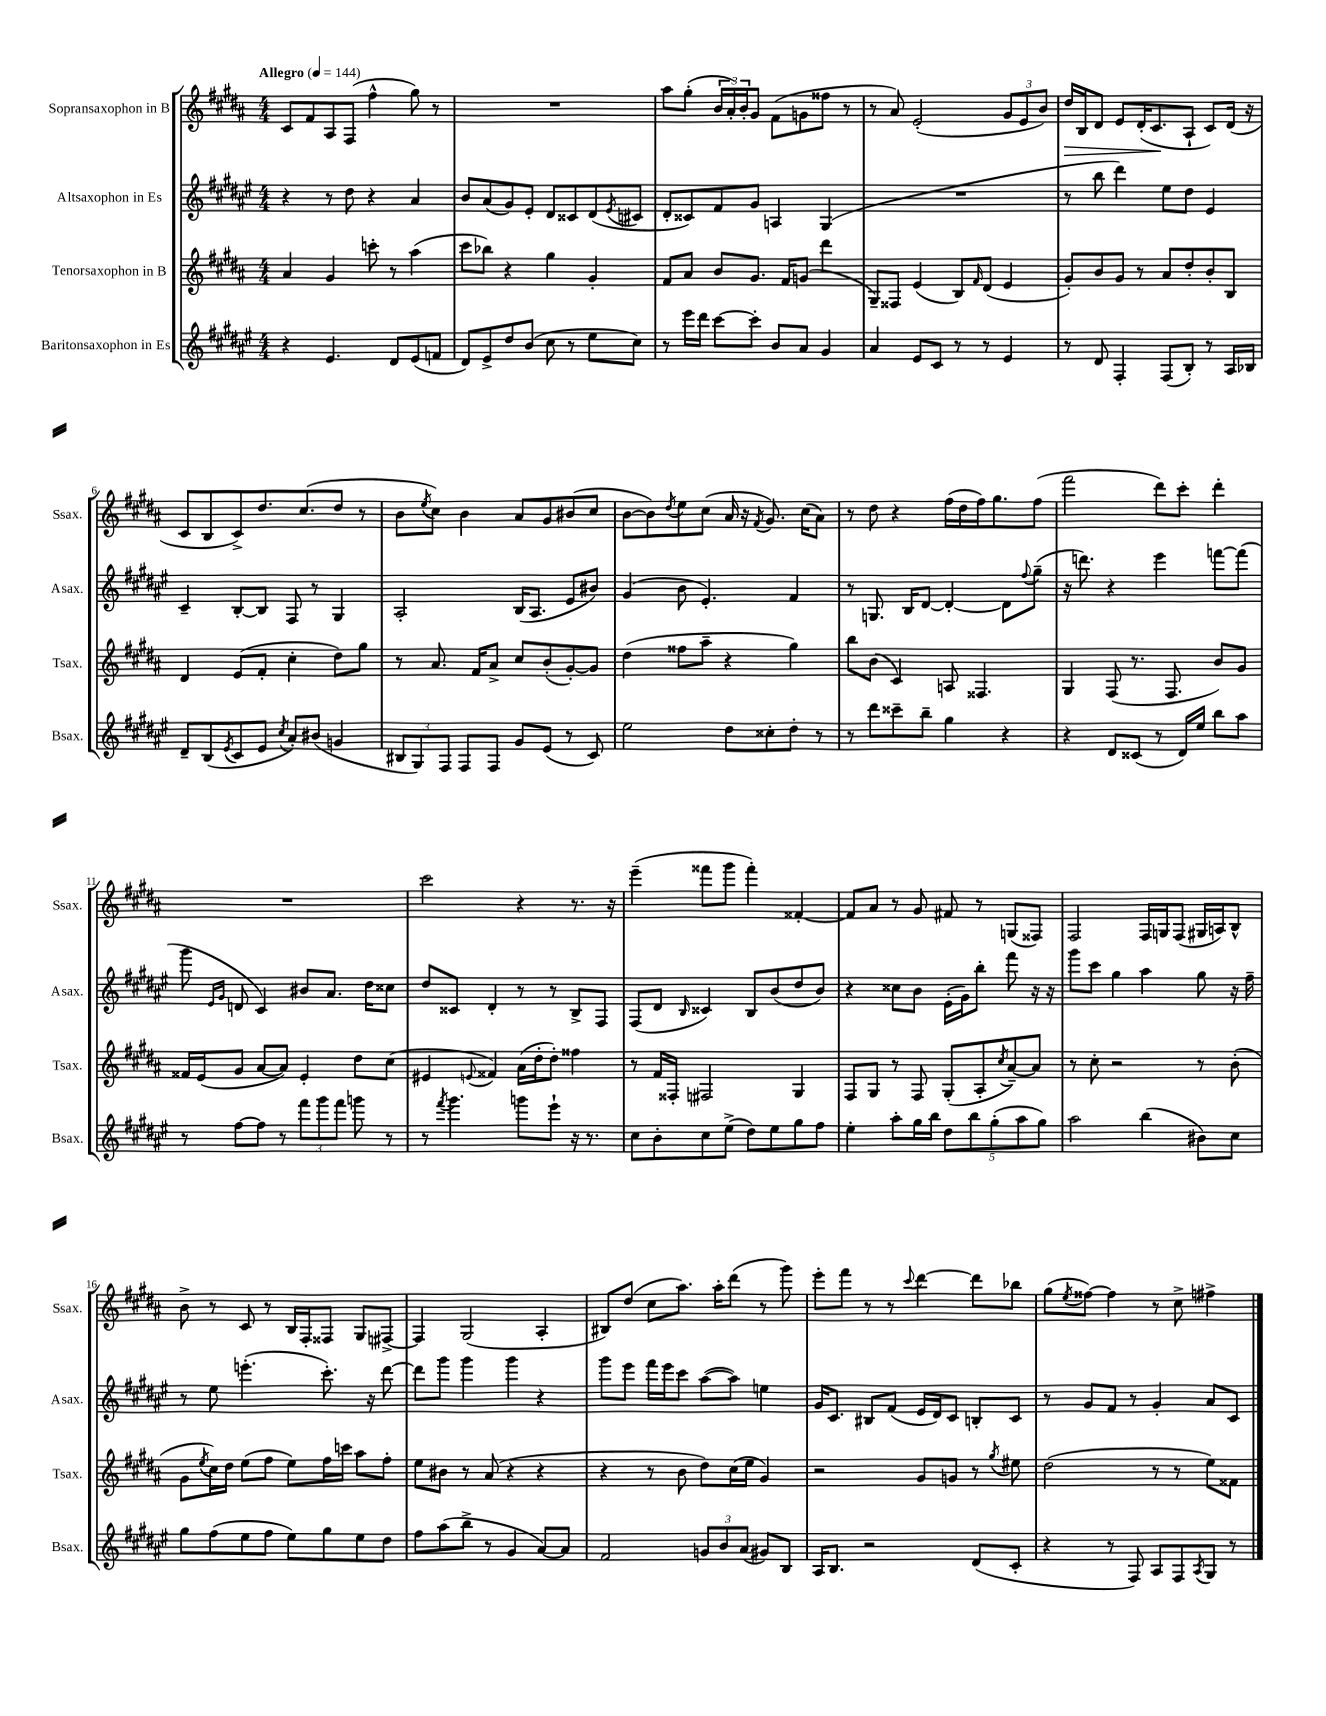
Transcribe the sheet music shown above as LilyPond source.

<<
\new StaffGroup <<
\new Staff = "s0" \with { instrumentName = "Sopransaxophon in B" shortInstrumentName = "Ssax." } {
    \clef treble \key b \major \numericTimeSignature \time 4/4 \tempo "Allegro" 4 = 144
    cis'8 fis'8 ais8 fis8( fis''4-^ gis''8) r8 |
    R1 |
    ais''8 gis''8-.( \tuplet 3/2 { b'16 ais'16-.) b'16-. } gis'8 fis'8( g'8 fisis''8 r8 |
    r8 ais'8) e'2-.( \tuplet 3/2 { gis'8 e'8 b'8) } |
    dis''16\> b16 dis'8 e'8 dis'16-.( cis'8.\! ais8-! cis'8) dis'16( r16 |
    cis'8 b8 cis'8->) dis''8. cis''8.( dis''8 r8 |
    b'8 \acciaccatura { e''8 } cis''8) b'4 ais'8 gis'8 bis'8( cis''8 |
    b'8~ b'8) \acciaccatura { dis''8 } e''8 cis''8( ais'16 r16 \acciaccatura { fis'8 } gis'8.) cis''16( ais'8) |
    r8 dis''8 r4 fis''16( dis''16 fis''16) gis''8. fis''8( |
    fis'''2 dis'''8) cis'''8-. dis'''4-. |
    R1 |
    cis'''2 r4 r8. r16 |
    e'''4--( fisis'''8 gis'''8 fisis'''4-.) fisis'4~-. |
    fisis'8 ais'8 r8 gis'8 fis'8 r8 g8( fisis8) |
    fis2 fis16 g16 fis8( gis16 a16) b8-^ |
    b'8-> r8 cis'8 r8 b16 fis16-. fisis8 gis8 fis8~-> |
    fis4 gis2( ais4-. |
    bis8) dis''8( cis''8 ais''8.) ais''16-. dis'''8( r8 gis'''8) |
    e'''8-. fis'''8 r8 r8 \appoggiatura { cis'''8 } dis'''4~ dis'''8 bes''8 |
    gis''8( \acciaccatura { e''8 } fisis''8~) fisis''4 r8 cis''8-> fis''4-> \bar "|." |
}
\new Staff = "s1" \with { instrumentName = "Altsaxophon in Es" shortInstrumentName = "Asax." } {
    \clef treble \key fis \major \numericTimeSignature \time 4/4
    r4 r8 dis''8 r4 ais'4 |
    b'8 ais'8( gis'8) eis'8-. dis'8 cisis'8 dis'8( \acciaccatura { eis'8 } cis'8 |
    dis'8-. cisis'8) fis'8 gis'8 a4 gis4( |
    R1 |
    r8 b''8 dis'''4) eis''8 dis''8 eis'4 |
    cis'4-- b8~-. b8 fis8 r8 gis4 |
    ais2-. b16( ais8. eis'8 bis'8) |
    gis'4( b'8 eis'4.-.) fis'4 |
    r8 g8. b16 dis'8~ dis'4~-. dis'8 \appoggiatura { fis''8 } gis''8--( |
    r16 d'''8.) r4 eis'''4 f'''8~ f'''8( |
    gis'''8 \grace { eis'16 gis'16 } d'8 cis'4) bis'8 ais'8. dis''16 cisis''8 |
    dis''8 cisis'8 dis'4-. r8 r8 b8-> fis8 |
    fis8( dis'8 \grace { b16 } cisis'4) b8 b'8( dis''8 b'8) |
    r4 cisis''8 b'8 eis'16-.( gis'16) b''8-. fis'''8 r16 r16 |
    gis'''8 cis'''8 gis''4 ais''4 gis''8 r16 fis''16-- |
    r8 eis''8 e'''4.-.( cis'''8.-.) r16 dis'''8~ |
    dis'''8 gis'''8 gis'''4 gis'''4 r4 |
    gis'''8 eis'''8 fis'''16 eis'''16 cis'''8 ais''8~( ais''8) e''4 |
    gis'16 cis'8. bis8 fis'8( eis'16 dis'16) cis'8 b8-. cis'8 |
    r8 gis'8 fis'8 r8 gis'4-. ais'8 cis'8 \bar "|." |
}
\new Staff = "s2" \with { instrumentName = "Tenorsaxophon in B" shortInstrumentName = "Tsax." } {
    \clef treble \key b \major \numericTimeSignature \time 4/4
    ais'4 gis'4 c'''8-. r8 ais''4( |
    cis'''8 bes''8) r4 gis''4 gis'4-. |
    fis'8 ais'8 b'8 gis'8. fis'16 g'8( dis'''4 |
    gis8--) fisis8 e'4( b8) \grace { fis'16 } dis'8( e'4 |
    gis'8-.) b'8 gis'8 r8 ais'8 dis''8-. b'8-. b8 |
    dis'4 e'8( fis'8-. cis''4-. dis''8) gis''8 |
    r8 ais'8. fis'16 ais'8-> cis''8 b'8-.( gis'8~-.) gis'8 |
    dis''4( fisis''8 ais''8-- r4 gis''4) |
    b''8 b'8( cis'4) a8 fisis4. |
    gis4 fis8( r8. fis8. b'8) gis'8 |
    fisis'16 e'16( gis'8 ais'8~ ais'8) e'4-. dis''8 cis''8( |
    eis'4 \appoggiatura { e'8 } fisis'4) ais'16( dis''16-. dis''8-.) fisis''4 |
    r8 fis'16 fisis16-. fis2 gis4 |
    fis8 gis8 r8 fis8 gis8-.( ais8-. \acciaccatura { cis''8 } ais'8~--) ais'8 |
    r8 cis''8-. r2 r8 b'8-.( |
    gis'8 \acciaccatura { e''8 } cis''16) dis''16 e''8( fis''8 e''8) fis''16 c'''16 ais''8 fis''8-. |
    e''8 bis'8 r8 ais'8( r4 r4 |
    r4 r8 b'8 dis''8) cis''16( e''16 gis'4) |
    r2 gis'8 g'8 r8 \acciaccatura { gis''8 } eis''8 |
    dis''2( r8 r8 e''8) fisis'8 \bar "|." |
}
\new Staff = "s3" \with { instrumentName = "Baritonsaxophon in Es" shortInstrumentName = "Bsax." } {
    \clef treble \key fis \major \numericTimeSignature \time 4/4
    r4 eis'4. dis'8 eis'8( f'8 |
    dis'8) eis'8-> dis''8 b'8( cis''8 r8 eis''8 cis''8) |
    r8 eis'''16 dis'''16 cis'''8~ cis'''8-. b'8 ais'8 gis'4 |
    ais'4 eis'8 cis'8 r8 r8 eis'4 |
    r8 dis'8 fis4-. fis8( b8-.) r8 ais16 bes16 |
    dis'8-- b8( \acciaccatura { eis'8 } cis'8 eis'8 \acciaccatura { cis''8 } ais'8-.) bis'8( g'4 |
    \tuplet 3/2 { bis8 gis8) fis8 } fis8 fis8 gis'8 eis'8( r8 cis'8) |
    eis''2 dis''8 cisis''8-. dis''8-. r8 |
    r8 dis'''8 cisis'''8-- b''8-- gis''4 r4 |
    r4 dis'8 cisis'8( r8 dis'16) eis''16 b''8 ais''8 |
    r8 fis''8~ fis''8 r8 \tuplet 3/2 { fis'''8 gis'''8 fis'''8 } g'''8 r8 |
    r8 \acciaccatura { fis'''8 } gis'''4. g'''8 eis'''8-! r16 r8. |
    cis''8 b'8-. cis''8 eis''8->( dis''8) eis''8 gis''8 fis''8 |
    eis''4-. ais''8-. gis''16 b''16 \tuplet 5/4 { dis''8 b''8 gis''8-.( ais''8 gis''8) } |
    ais''2 b''4( bis'8) cis''8 |
    gis''8 fis''8( eis''8 fis''8 eis''8) gis''8 eis''8 dis''8 |
    fis''8 ais''8( b''8-> r8 gis'4 ais'8~) ais'8 |
    fis'2 \tuplet 3/2 { g'8 b'8 ais'8( } gis'8) b8 |
    ais16 b8. r2 dis'8( cis'8-. |
    r4 r8 fis8) ais8 fis8 \acciaccatura { ais8 } gis8 r8 \bar "|." |
}
>>
>>
